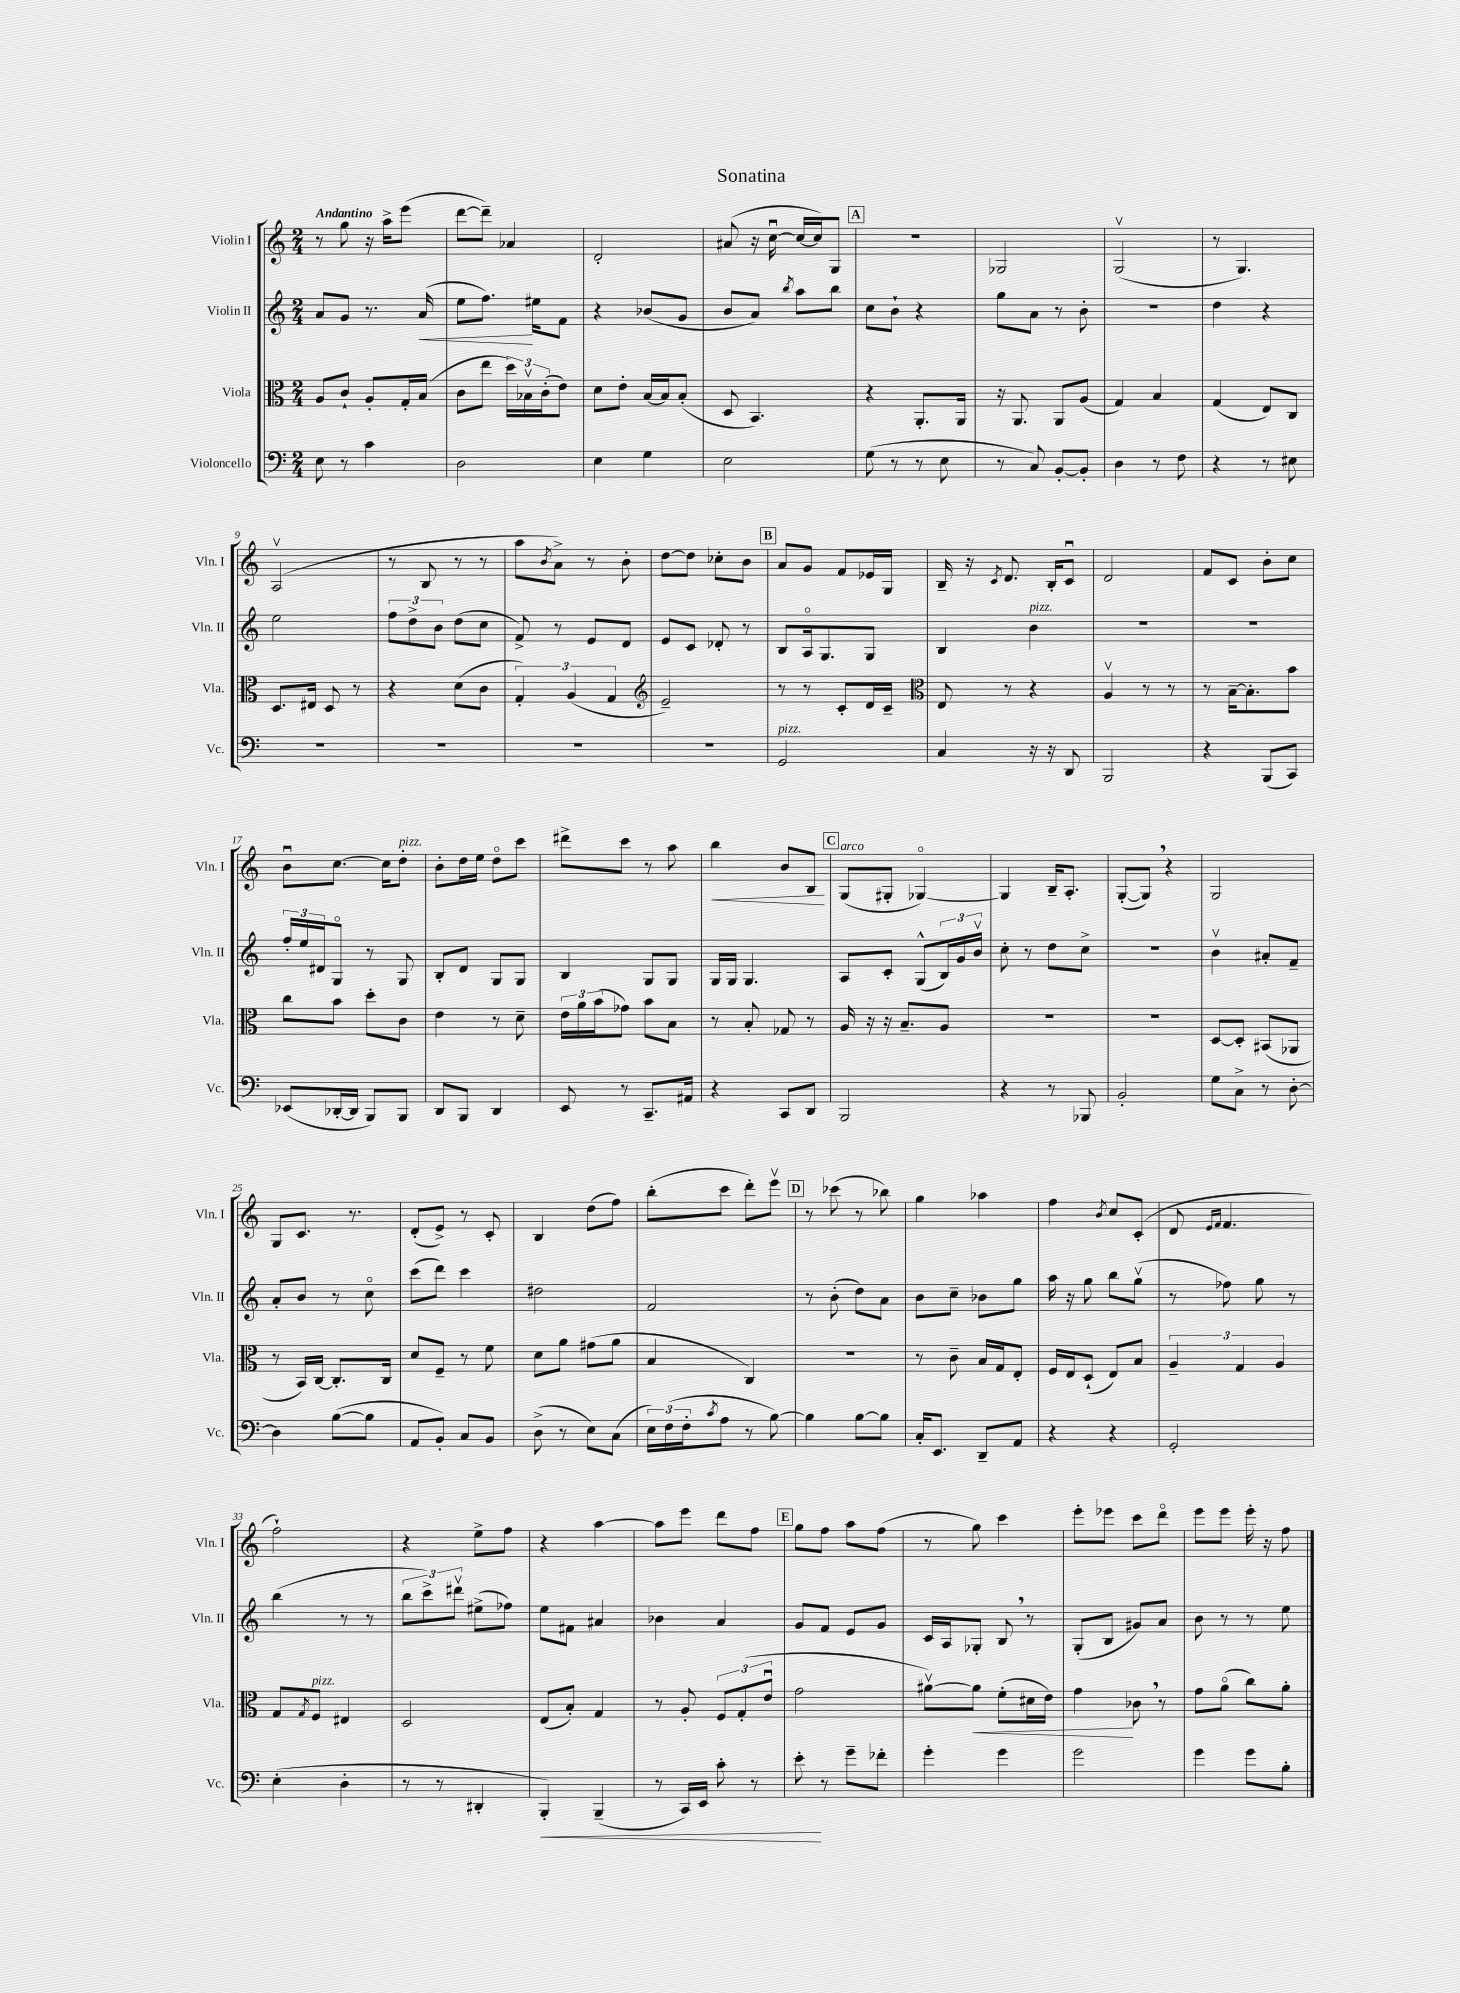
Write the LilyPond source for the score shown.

\header { title = "Sonatina" }
<<
\new StaffGroup <<
\new Staff = "s0" \with { instrumentName = "Violin I" shortInstrumentName = "Vln. I" } {
    \clef treble \key c \major \numericTimeSignature \time 2/4 \tempo "Andantino"
    r8 g''8 r16 a''16-> e'''8( |
    d'''8~ d'''8--) aes'4 |
    d'2-. |
    ais'8( r16 c''16~\downbow c''16~ c''16) g8 |
    \mark \markup { \box "A" } r2 |
    ges2 |
    g2\upbow( |
    r8 g4.) |
    a2\upbow( |
    r8 b8 r8 r8 |
    a''8 \acciaccatura { b'8 } a'8->) r8 b'8-. |
    d''8~ d''8 ces''8-. b'8 |
    \mark \markup { \box "B" } a'8 g'8 f'8 ees'16 g16 |
    b16-- r16 \acciaccatura { c'8 } d'8. b16-. c'8\downbow |
    d'2 |
    f'8 c'8 b'8-. c''8 |
    b'8\downbow c''8.~ c''16 d''8-.^\markup { \italic "pizz." } |
    b'8-. d''16 e''16 d''8\flageolet c'''8 |
    dis'''8-> c'''8 r8 a''8 |
    b''4\< b'8 b8\! |
    \mark \markup { \box "C" } g8^\markup { \italic "arco" }( gis8-. ges4~\flageolet) |
    ges4 b16-- a8.-. |
    g8~-.( g8) \breathe r4 |
    g2 |
    g8 c'8. r8. |
    d'8-.( e'8->) r8 c'8-. |
    b4 d''8( f''8) |
    b''8-.( c'''8 d'''8-.) e'''8\upbow |
    \mark \markup { \box "D" } r8 ces'''8( r8 bes''8) |
    g''4 aes''4 |
    f''4 \acciaccatura { b'8 } c''8 c'8-.( |
    d'8 \grace { e'16 f'16 } f'4. |
    f''2-!) |
    r4 e''8-> f''8 |
    r4 a''4~ |
    a''8 e'''8 d'''8 f''8 |
    \mark \markup { \box "E" } g''8 f''8 a''8 f''8( |
    r8 g''8) c'''4 |
    e'''8-. ees'''8 c'''8 d'''8\flageolet |
    e'''8 e'''8 e'''16-. r16 f''8 \bar "|." |
}
\new Staff = "s1" \with { instrumentName = "Violin II" shortInstrumentName = "Vln. II" } {
    \clef treble \key c \major \numericTimeSignature \time 2/4
    a'8 g'8 r8. a'16\<( |
    e''8 f''8.\!) eis''16 f'8 |
    r4 bes'8( g'8 |
    b'8 a'8) \acciaccatura { b''8 } a''8 b''8 |
    \mark \markup { \box "A" } c''8 b'8-! r4 |
    g''8 a'8 r8 b'8-. |
    r2 |
    d''4 r4 |
    e''2 |
    \tuplet 3/2 { f''8 d''8-> b'8 } d''8( c''8 |
    f'8->) r8 e'8 d'8 |
    e'8 c'8 des'8-. r8 |
    \mark \markup { \box "B" } b8 a16\flageolet g8. g8 |
    b4 b'4^\markup { \italic "pizz." } |
    R2 |
    R2 |
    \tuplet 3/2 { f''16-. e''16 dis'16 } g8\flageolet r8 g8 |
    b8-. d'8 g8 g8 |
    b4 g8 g8 |
    g16 g16 g4. |
    \mark \markup { \box "C" } a8 c'8-. g8-^( \tuplet 3/2 { b16) g'16 b'16\upbow } |
    c''8-. r8 d''8 c''8-> |
    R2 |
    b'4\upbow ais'8-. f'8-- |
    a'8-. b'8 r8 c''8\flageolet |
    c'''8( d'''8) c'''4 |
    dis''2 |
    f'2 |
    \mark \markup { \box "D" } r8 b'8-.( d''8) a'8 |
    b'8 c''8-- bes'8 g''8 |
    a''16 r16 g''8 b''8 g''8\upbow( |
    r8 fes''8) g''8 r8 |
    b''4( r8 r8 |
    \tuplet 3/2 { b''8 c'''8->) dis'''8\upbow } eis''8->( fes''8) |
    e''8 fis'8 ais'4 |
    bes'4 a'4 |
    \mark \markup { \box "E" } g'8 f'8 e'8 g'8 |
    c'16 a16 ges8-. b8 \breathe r8 |
    g8-.( b8 gis'8) a'8 |
    b'8 r8 r8 e''8 \bar "|." |
}
\new Staff = "s2" \with { instrumentName = "Viola" shortInstrumentName = "Vla." } {
    \clef alto \key c \major \numericTimeSignature \time 2/4
    a8 c'8-! a8-. g16-. b16( |
    c'8 e''8 \tuplet 3/2 { d''16) bes16\upbow c'16-.( } e'8) |
    d'8 e'8-. b16~ b16 b8-.( |
    d8 b,4.) |
    \mark \markup { \box "A" } r4 a,8.-. a,16 |
    r16 a,8. a,8 a8( |
    g4) b4 |
    g4( e8) c8 |
    d8. eis16 d8 r8 |
    r4 d'8( c'8 |
    \tuplet 3/2 { g4-.) a4( g4 } |
    \clef treble e'2--) |
    \mark \markup { \box "B" } r8 r8 c'8-. d'16 c'16-- |
    \clef alto e8 r8 r4 |
    a4\upbow r8 r8 |
    r8 b16~-- b8.-. b'8 |
    c''8 b'8 d''8-. c'8 |
    e'4 r8 d'8-- |
    \tuplet 3/2 { e'16 a'16 b'16( } ges'8) b'8 b8 |
    r8 b8-. ges8 r8 |
    \mark \markup { \box "C" } a16 r16 r16 b8.-- a8 |
    R2 |
    r2 |
    d8~ d8-. bis,8( aes,8 |
    r8 b,16) c16~ c8.-. c16 |
    d'8 f8-- r8 f'8 |
    d'8 a'8 gis'8( a'8 |
    b4 c4) |
    \mark \markup { \box "D" } r2 |
    r8 c'8-- b16 g16 e8-. |
    f16 e16 d8-!( e8) b8 |
    \tuplet 3/2 { a4-- g4 a4 } |
    g8 \acciaccatura { g8 } f8^\markup { \italic "pizz." } eis4 |
    d2 |
    e8( b8-.) g4 |
    r8 a8-. \tuplet 3/2 { f8 g8-.( e'8\downbow } |
    \mark \markup { \box "E" } g'2 |
    ais'8~\upbow) ais'8\< f'8-.( dis'16 e'16) |
    g'4\! ces'8 \breathe r8 |
    g'8 a'8\flageolet( c''8) a'8-. \bar "|." |
}
\new Staff = "s3" \with { instrumentName = "Violoncello" shortInstrumentName = "Vc." } {
    \clef bass \key c \major \numericTimeSignature \time 2/4
    e8 r8 c'4 |
    d2 |
    e4 g4 |
    e2 |
    \mark \markup { \box "A" } g8( r8 r8 e8 |
    r8 c8) b,8~-. b,8-. |
    d4 r8 f8 |
    r4 r8 eis8 |
    R2 |
    R2 |
    R2 |
    R2 |
    \mark \markup { \box "B" } g,2^\markup { \italic "pizz." } |
    c4 r16 r16 d,8 |
    b,,2 |
    r4 b,,8( c,8) |
    ees,8( des,16~-. des,16 b,,8) b,,8 |
    d,8 b,,8 d,4 |
    e,8 r8 c,8.-- ais,16 |
    r4 c,8 d,8 |
    \mark \markup { \box "C" } b,,2 |
    r4 r8 bes,,8 |
    b,2-. |
    g8 c8-> r8 d8~-. |
    d4 b8~( b8 |
    a,8 b,8-.) c8 b,8 |
    d8->( r8 e8) c8( |
    \tuplet 3/2 { e16) f16( f16-. } \acciaccatura { c'8 } a8 r8 b8~) |
    \mark \markup { \box "D" } b4 b8~ b8 |
    c16-. e,8. d,8-- a,8 |
    r4 r4 |
    g,2-. |
    e4-.( d4-. |
    r8 r8 dis,4-. |
    b,,4-.\<) b,,4--( |
    r8 c,16) e,16 c'8-. r8 |
    \mark \markup { \box "E" } e'8-.\! r8 g'8-- fes'8-. |
    g'4-. g'4 |
    g'2 |
    g'4 g'8 b8-. \bar "|." |
}
>>
>>
